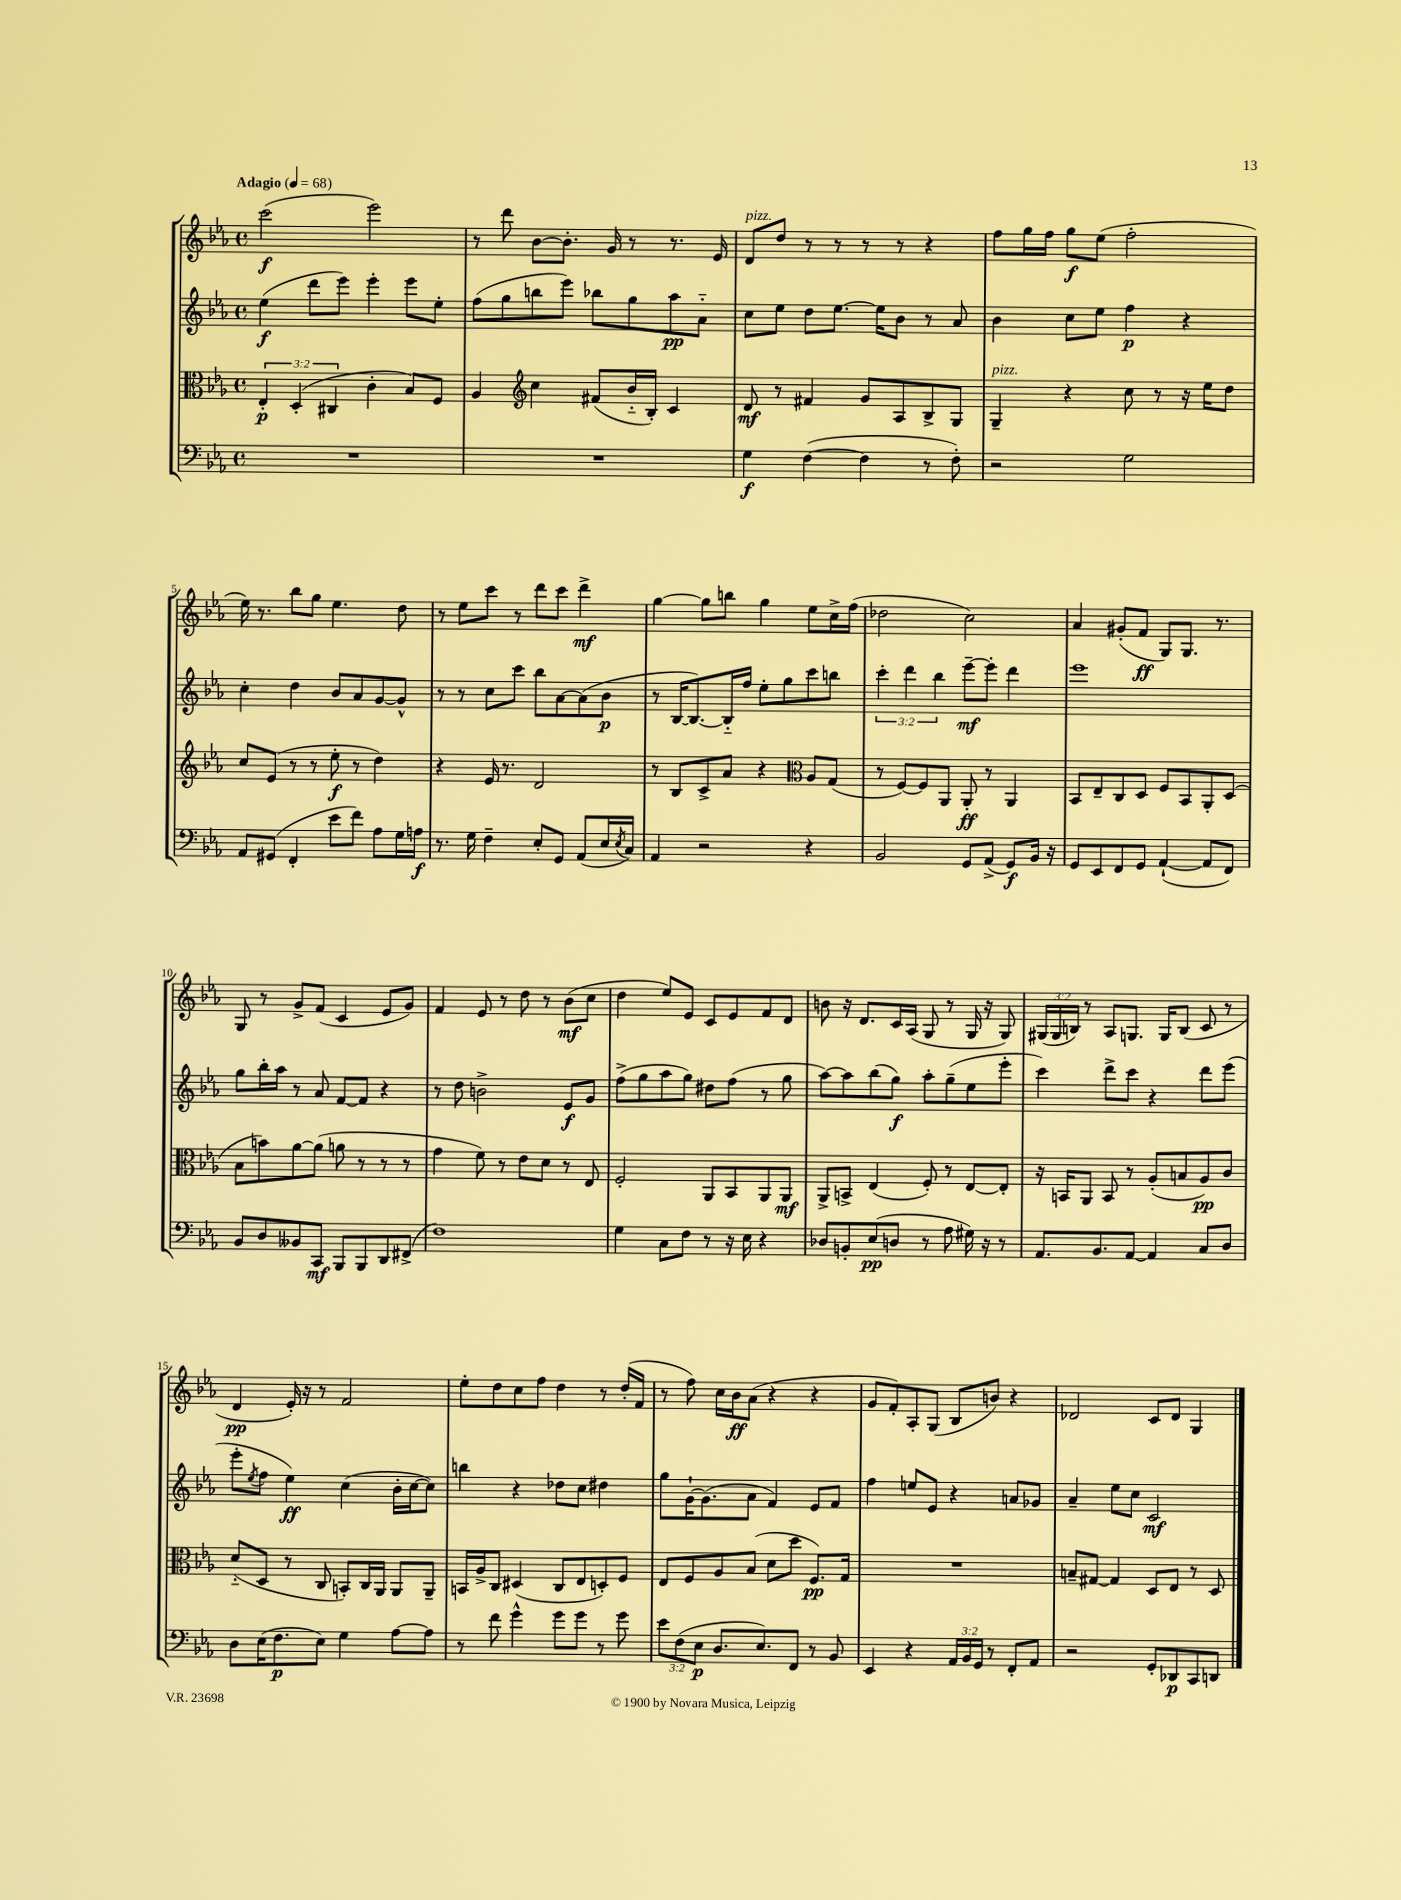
<<
\new StaffGroup <<
\new Staff = "s0" {
    \clef treble \key ees \major \defaultTimeSignature \time 4/4 \override Staff.TupletNumber.text = #tuplet-number::calc-fraction-text \tempo "Adagio" 4 = 68
    c'''2\f( ees'''2) |
    r8 d'''8 bes'8~ bes'8.-. g'16 r8 r8. ees'16 |
    d'8^\markup { \italic "pizz." } d''8 r8 r8 r8 r8 r4 |
    f''8 g''16 f''16 g''8\f ees''8( f''2-. |
    ees''16) r8. bes''8 g''8 ees''4. d''8 |
    r8 ees''8 c'''8 r8 d'''8 c'''8 d'''4->\mf |
    g''4~ g''8 b''8 g''4 ees''8 c''16-> f''16( |
    des''2 c''2) |
    aes'4 gis'8-.( f'8\ff g8) g8. r8. |
    g8 r8 g'8-> f'8( c'4 ees'8 g'8) |
    f'4 ees'8 r8 d''8 r8 bes'8\mf( c''8 |
    d''4 ees''8) ees'8 c'8 ees'8 f'8 d'8 |
    b'8 r16 d'8. c'16 aes16( g8 r8 g16 r16 g8) |
    \tuplet 3/2 { gis16( gis16 b16) } r8 aes8 g8. g16 b8( c'8 r8 |
    d'4\pp ees'16-.) r16 r8 f'2 |
    ees''8-. d''8 c''8 f''8 d''4 r8 d''16-.( f'16 |
    r8 f''8) c''16 bes'16\ff aes'8( r4 r4 |
    g'8 f'8-.) aes8-. g8( bes8 b'8) r4 |
    des'2 c'8 des'8 g4 \bar "|." |
}
\new Staff = "s1" {
    \clef treble \key ees \major \defaultTimeSignature \time 4/4 \override Staff.TupletNumber.text = #tuplet-number::calc-fraction-text
    ees''4\f( d'''8 ees'''8) ees'''4-. ees'''8 ees''8-. |
    f''8( g''8 b''8 ees'''8) bes''8 g''8 aes''8\pp aes'8-_ |
    c''8 ees''8 d''8 ees''8.~ ees''16 bes'8 r8 aes'8 |
    bes'4 c''8 ees''8 f''4\p r4 |
    c''4-. d''4 bes'8 aes'8 g'8~ g'8-^ |
    r8 r8 c''8 c'''8 bes''8 aes'8~ aes'8( bes'8\p |
    r8 bes16~ bes8.~) bes16-_ f''16 ees''8-. g''8 c'''8 b''8 |
    \tuplet 3/2 { c'''4-. d'''4 bes''4 } ees'''8~--\mf ees'''8-. d'''4 |
    ees'''1 |
    g''8 bes''16-. aes''16 r8 aes'8 f'8~ f'8 r4 |
    r8 d''8 b'2-> ees'8\f g'8 |
    f''8->( g''8 aes''8 g''8) dis''8 f''8( r8 g''8 |
    aes''8~) aes''8 bes''8( g''8\f) aes''8-. g''8--( ees''8 ees'''8-. |
    c'''4) d'''8-> c'''8 r4 d'''8 ees'''8( |
    ees'''8-. \acciaccatura { ees''8 } f''8 ees''4\ff) c''4( bes'16-. c''16~ c''8) |
    b''4 r4 des''8 c''8 dis''4 |
    g''8 g'16~-! g'8.( aes'8 f'4) ees'8 f'8 |
    f''4 e''8 ees'8 r4 a'8 ges'8 |
    aes'4-- ees''8 c''8 c'2\mf \bar "|." |
}
\new Staff = "s2" {
    \clef alto \key ees \major \defaultTimeSignature \time 4/4 \override Staff.TupletNumber.text = #tuplet-number::calc-fraction-text
    \tuplet 3/2 { ees4-.\p d4-.( cis4 } c'4-. bes8) f8 |
    aes4 \clef treble c''4 fis'8( bes'16-_ bes16-.) c'4 |
    d'8\mf r8 fis'4 g'8 aes8 bes8-> g8 |
    g4--^\markup { \italic "pizz." } r4 c''8 r8 r16 ees''16 d''8 |
    c''8 ees'8( r8 r8 ees''8-.\f r8 d''4) |
    r4 ees'16 r8. d'2 |
    r8 bes8 c'8-> aes'8 r4 \clef alto aes8 g8( |
    r8 f8~) f8 aes,8 aes,8-.\ff r8 aes,4 |
    bes,8 ees8-- c8 d8 f8 bes,8 aes,8-. d8( |
    bes8 b'8) aes'8~ aes'8( a'8 r8 r8 r8 |
    g'4 f'8) r8 ees'8 d'8 r8 ees8 |
    f2-. aes,8 bes,8 aes,8 aes,8\mf |
    aes,8-> b,8-> ees4( f8-.) r8 ees8~ ees8-. |
    r16 b,16 aes,8 b,8 r8 aes8-.( b8 aes8\pp) c'8 |
    d'8-_( d8 r8 c8 b,8-.) c16 aes,16 aes,8 aes,8-- |
    b,16 aes16-> c8 dis4( c8 ees8 d8-.) f8 |
    ees8 f8 aes8 bes8( d'8 d''8 f8.\pp) g16 |
    R1 |
    b8-- gis8~ gis4 d8 ees8 r8 d8 \bar "|." |
}
\new Staff = "s3" {
    \clef bass \key ees \major \defaultTimeSignature \time 4/4 \override Staff.TupletNumber.text = #tuplet-number::calc-fraction-text
    R1 |
    R1 |
    g4\f f4~( f4 r8 f8-.) |
    r2 g2 |
    aes,8 gis,8( f,4-. ees'8 f'8) aes8 g16 a16\f |
    r8. g16 f4-- ees8-. g,8 aes,8( ees16 \acciaccatura { ees8 } c16) |
    aes,4 r2 r4 |
    bes,2 g,8 aes,8->( g,8\f) bes,16 r16 |
    g,8 ees,8 f,8 g,8 aes,4~-!( aes,8 f,8) |
    bes,8 d8 beses,8 c,8\mf bes,,8 bes,,8 d,8 fis,8->( |
    f1) |
    g4 c8 f8 r8 r16 ees16 r4 |
    des8 b,8-. ees8\pp( d8 r8 aes8 gis16) r16 r8 |
    aes,8. bes,8. aes,8~ aes,4 c8 d8 |
    d8 ees16( f8.\p ees8) g4 aes8~ aes8 |
    r8 f'8 g'4-^ g'8 g'8 r8 g'8 |
    \tuplet 3/2 { ees'8 f8( ees8\p } d8. ees8.) f,8 r8 bes,8 |
    ees,4 r4 \tuplet 3/2 { aes,16 bes,16 g,16 } r8 f,8-. aes,8 |
    r2 g,8-. des,8\p c,8 d,8 \bar "|." |
}
>>
>>
